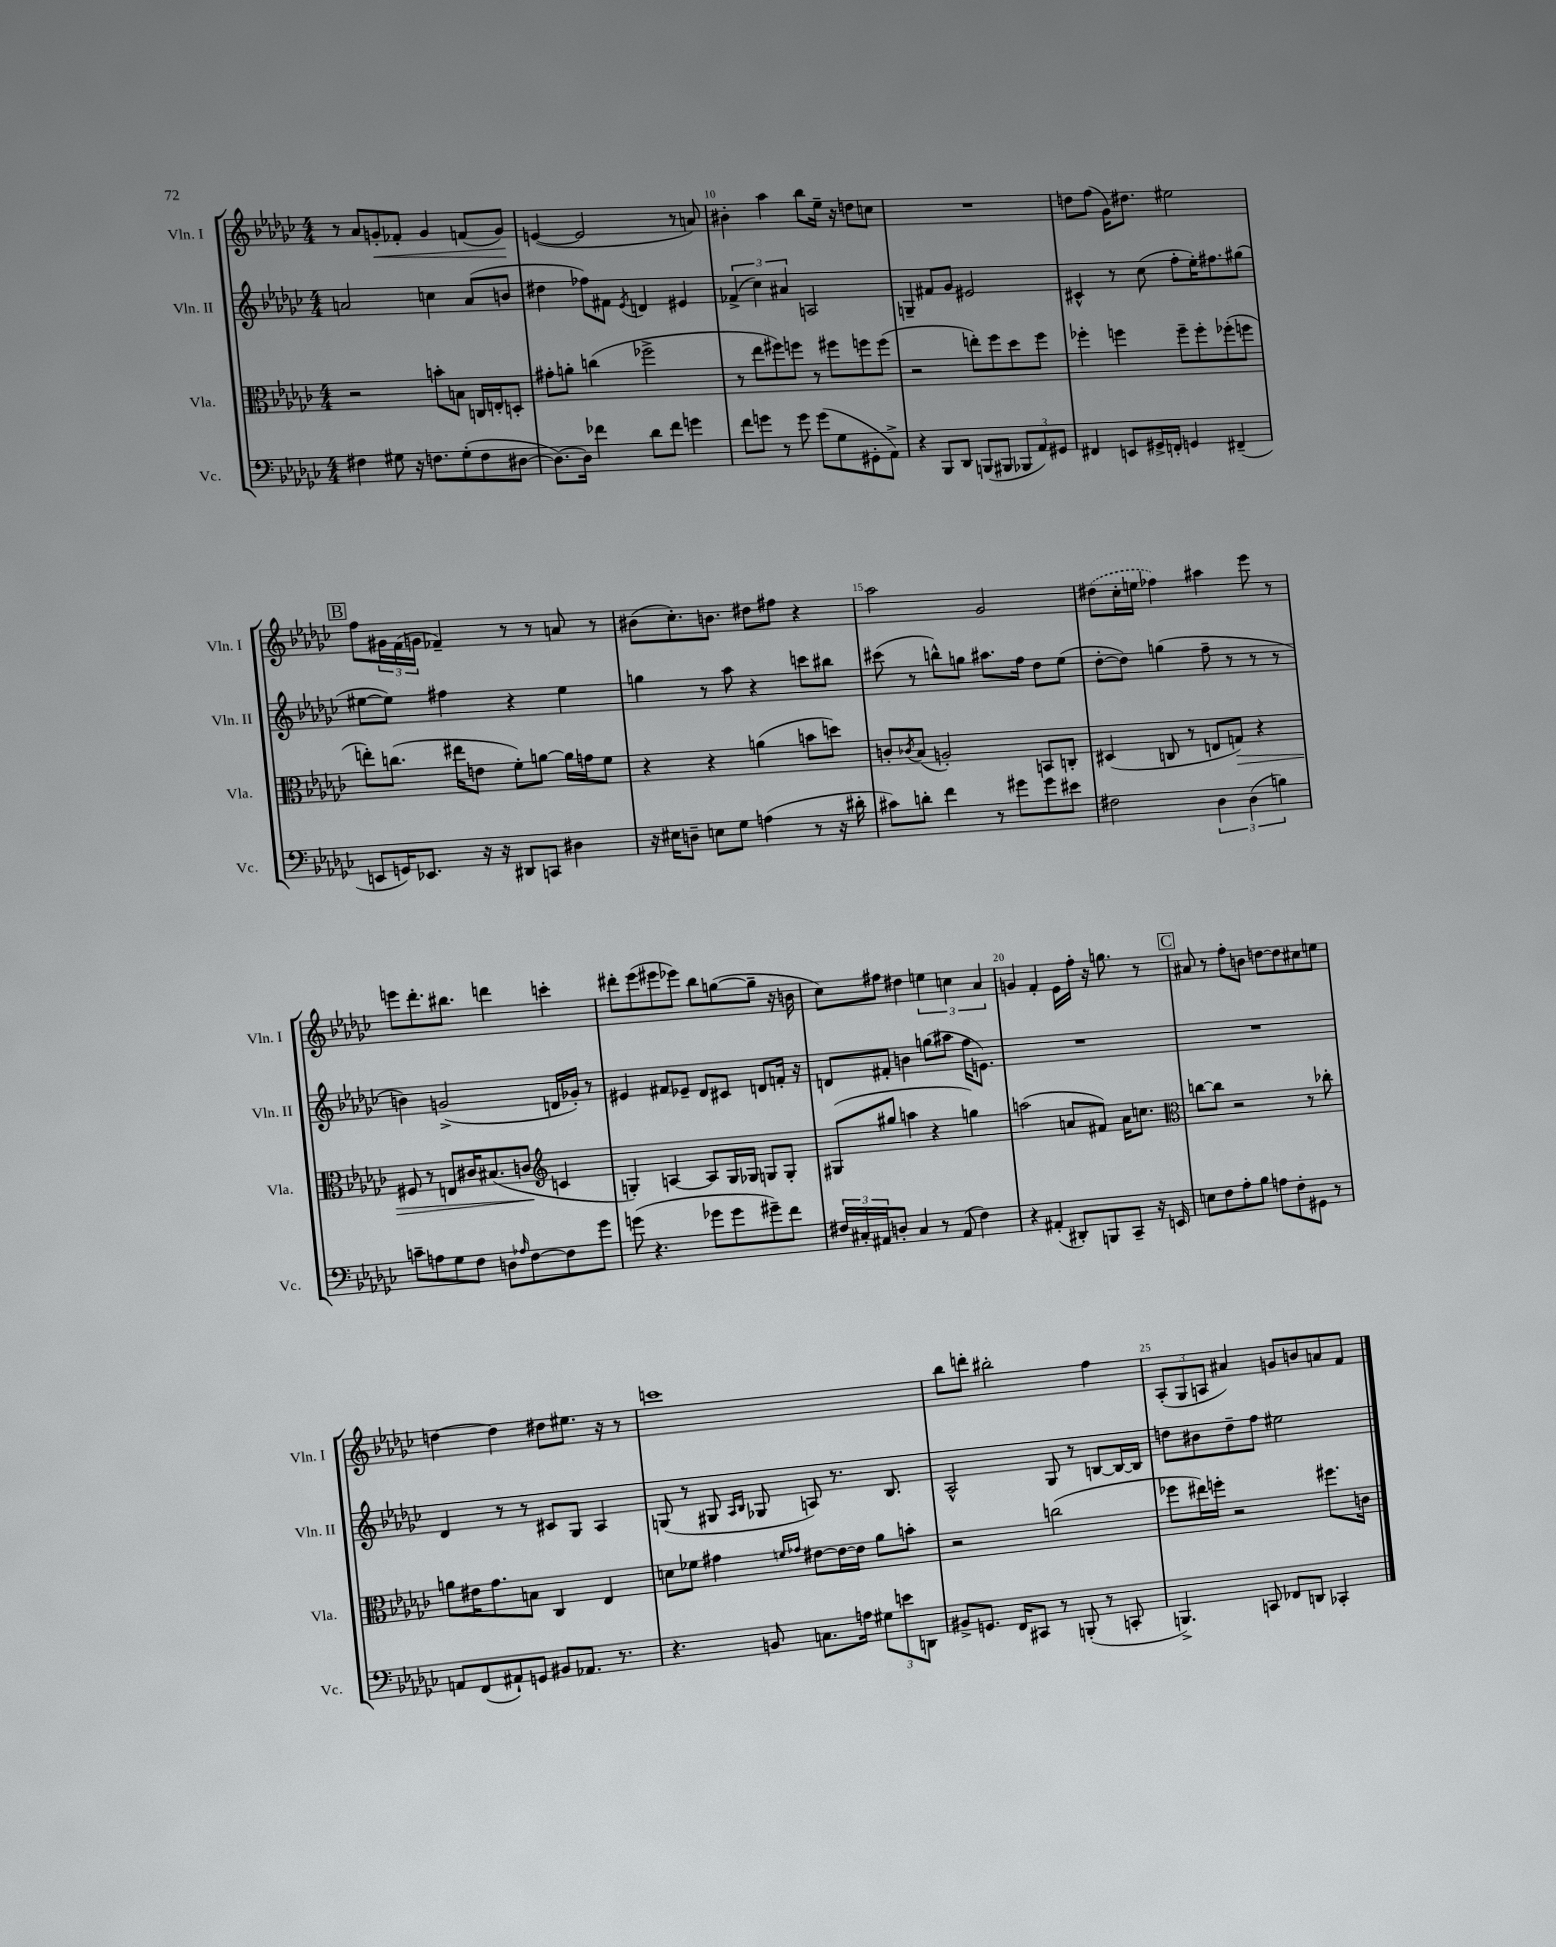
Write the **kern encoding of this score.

**kern	**kern	**kern	**kern
*staff4	*staff3	*staff2	*staff1
*clefF4	*clefC3	*clefG2	*clefG2
*k[b-e-a-d-g-c-]	*k[b-e-a-d-g-c-]	*k[b-e-a-d-g-c-]	*k[b-e-a-d-g-c-]
*M4/4	*M4/4	*M4/4	*M4/4
4F#\	2r	2a/	8r
.	.	.	8a-/L
8G#\	.	.	8g'/
16r	.	.	8f-'/J
8.F\L	.	.	.
.	8b'\L	4cc\	4g/
(8G#'\	8B\J	.	.
8F\	16C/LL	(8a/L	(8f/L
.	16E'/J	.	.
[8D#\J	8D'/J	8b/J	8g/J)
=	=	=	=
8.D#\_L)	8g#'\L	4dd#\	([4e/
.	8a'\J	.	.
16D#\]Jk	.	.	.
4f-\	(4cc\	8ff-\L)	2e/]
.	.	8f#\J	.
.	.	8qe-/	.
8d-\L	2ff-^\	4d/	.
8f-\J	.	.	.
4g\	.	4e#/	8r
.	.	.	8a/)
=	=	=	=
8f\L	8r	(6f-^/	4b#'\
8g\J	8ee-\L	.	.
.	.	6cc-\)	.
8r	8ff#\)	.	4aa-\
.	.	6a#/	.
8g\	8ff\J	.	.
(8g\L	8r	2A/	8bb-\L
8G-\	8ff#\L	.	16ee-~\Jk
.	.	.	16r
8GG#'\	8ff\	.	8dd\L
8AA-^\J)	(8ff\J	.	8cc\J
=	=	=	=
4r	2r	4G~/	1r
8BBB-/L	.	8f#/L	.
8DD-/J	.	8g-/J	.
(8BBB/L	8ee'\L)	2e#/	.
8BBB#/J	8ff\	.	.
12BBB-/L	8dd-\	.	.
12AA-/)	.	.	.
.	8ff\J	.	.
12GG#/J	.	.	.
=	=	=	=
4FF#/	4ff-'\	4c#^^/	8dd\L
.	.	.	(8ff\J
8EE/L	4ff\	8r	16g-\LK)
.	.	.	8.dd#\J
16GG#^/L	.	(8cc-\	.
16FF'/JJ	.	.	.
4GG/	8ff~\L	8ff'\L	2ee#\
.	8ff'\	16ee-'\K)	.
.	.	8.ff#\	.
(4FF#~/	(8ff-'\	.	.
.	8ff\J	(8gg#\J	.
=	=	=	=
8EE/L	8ee'\L)	[8ee#\L	8ff\L
16GG/K)	(8.cc\J	8ee#\]J)	24g#\L
.	.	.	(24f\
8.EE-/J	.	.	.
.	.	.	24g\JJ
.	.	4ff#\	4f-~/)
.	16ee#\LK	.	.
16r	8e\J	.	.
16r	.	.	.
8DD#/L	8f'\L)	4r	8r
8CC/J	[8a\J	.	8r
4D#\	16a\]LL	4ee#\	8a/
.	16g\J	.	.
.	8f\J	.	8r
=	=	=	=
16r	4r	4gg\	(8b#\L
16E#\LK	.	.	.
8D~\J	.	.	8.cc-'\)
8E\L	4r	8r	.
.	.	.	8.b\J
8G-\J	.	8aa-\	.
(4A\	(4a\	4r	8dd#\L
.	.	.	8ff#\J
8r	8b\L	8ccc\L	4r
16r	8dd\J)	8bb#\J	.
16d#'\	.	.	.
=	=	=	=
8c#\L)	8c'/L	(8ccc#\	2aa-\
.	8qc-/	.	.
8d'\J	(8B-/J	8r	.
4f\	2A'/)	8bb^^\L)	.
.	.	8gg\J	.
8r	.	8.aa#\L	2g-/
8g#\L	.	.	.
.	.	16ff\Jk	.
8g#\	8BB/L	8dd-\L	.
8e#\J	8C'/J	(8ee-\J	.
=	=	=	=
2F#\	(4D#/	[8dd-'\L	(8dd#\L
.	.	8dd-\]J)	16cc-'\L
.	.	.	16ee\JJ
.	8C/	(4gg\	4ff-\)
.	8r	.	.
6D-\	8E/L	8ff~\	4aa#\
.	8G/J)	8r	.
(6D-\	.	.	.
.	4r	8r	8eee-\
6B\)	.	.	.
.	.	8r	8r
=	=	=	=
8c~\L	8F#/	4b\)	8eee\L
8A\	8r	.	8.ddd-'\
8G-\	8E/L	(2g^/	.
.	.	.	8.bb#\J
8F\J	16c#/K	.	.
.	(8.B#/	.	.
8D\L	.	.	4ddd\
16qqA-/	.	.	.
[8F\	8c/J	.	.
*	*clefG2	*	*
8F\]	4c/	16d/LL	4ccc'\
.	.	16g-'/JJ)	.
8g-\J	.	8r	.
=	=	=	=
(8g\	4G'/)	4e#/	8ddd#'\L
4.r	.	.	(8eee-\
.	[4A/	8f#/L	8eee#\
.	.	8e-~/J	8eee-\J)
8g-\L	8A/]L	8d-/L	8bb-\L
8g-\	16G/L	8c#/J	([8gg\
.	16G-/JJ	.	.
8g#~\)	8G/L	8d/L	8gg~\]J
8f\J	8G'/J	16f'/Jk	16r
.	.	16r	16b\
=	=	=	=
24F#/LL	(8G#/L	8d/L	8cc-\L)
24C#'/	.	.	.
24AA#/J	.	.	.
8D'/J	8gg#/J	8f#'/J	8ff#\J
4C#/	4aa\	4b\	4dd#\
8r	4r	(8gg\L	6ee\
(8AA#/	.	8aa#\J	.
.	.	.	6cc\
4F#\)	4gg\)	16ff\LK	.
.	.	8.e\J)	.
.	.	.	6a-/
=	=	=	=
4r	(2aa\	1r	4g/
(4AA#'/	.	.	4f'/
8DD#'/L)	8a/L	.	16e-\LL
.	.	.	16ff'\JJ
8BBB/	8f#/J)	.	16r
.	.	.	8.gg\
8CC-~/J	16a\LK	.	.
.	8.cc\J	.	.
16r	.	.	8r
16EE/	.	.	.
=	=	=	=
*	*clefC3	*	*
8E\L	[8cc\L	1r	8a#/
8F\	8cc\]J	.	8r
8A-'\	2r	.	8ff'\L
8B-\J	.	.	8b\J
8A\L	.	.	[8dd\L
8F'\	.	.	8dd\]
8GG#\J	8r	.	8cc#\
8r	8cc-'\	.	8ee\J
=	=	=	=
8AA/L	8a\L	4d-/	[4dd\
(8FF/	16e#\K	.	.
.	8.g-\	.	.
8AA#`/)	.	8r	4dd\]
8GG/J	8B\J	8r	.
8BB#/L	4C-/	8c#/L	8dd#\L
8.AA-/J	.	8G-/J	8.ee#\J
.	4E-/	4A-/	.
8.r	.	.	16r
.	.	.	8r
=	=	=	=
4.r	8d\L	(8G/	1ccc
.	8f-\J	8r	.
.	4g#\	8G#/	.
.	.	16qqA-/LL	.
.	.	16qqB-/JJ	.
8BB/	.	8G-/	.
.	16qqf/LL	.	.
.	16qqg-/JJ	.	.
8.C\L	[8e#\L	8A/)	.
.	16e#\_L	8.r	.
16A\Jk	16e#\]JJ	.	.
12G#\L	8a-\L	.	.
.	.	8.B-/	.
12e\	.	.	.
.	8b'\J	.	.
12DD\J	.	.	.
=	=	=	=
8BB#^/L	2r	2A-^^/	8bb-\L
8.GG/J	.	.	8ddd'\J
.	.	.	2bb#'\
16FF/LK	.	.	.
8CC#/J	.	.	.
8r	(2cc\	8G-/	.
(8BBB'/	.	8r	.
8r	.	[8B/L	4ff\
8CC'/	.	16B/_L	.
.	.	16B/]JJ	.
=	=	=	=
4.BBB^/)	8ff-\L	8dd\L	(12A-'/L
.	.	.	12G-/
.	16ee#\L)	8b#\	.
.	.	.	12A/J
.	16ff'\JJ	.	.
.	2r	8dd~\	4a#/)
8CC/	.	8ff\J	.
8FF-/L	.	2ee#\	8g/L
8DD/J	.	.	8b/
4CC-'/	8.ff#\L	.	8a/
.	.	.	8f/J
.	16c\Jk	.	.
==	==	==	==
*-	*-	*-	*-
